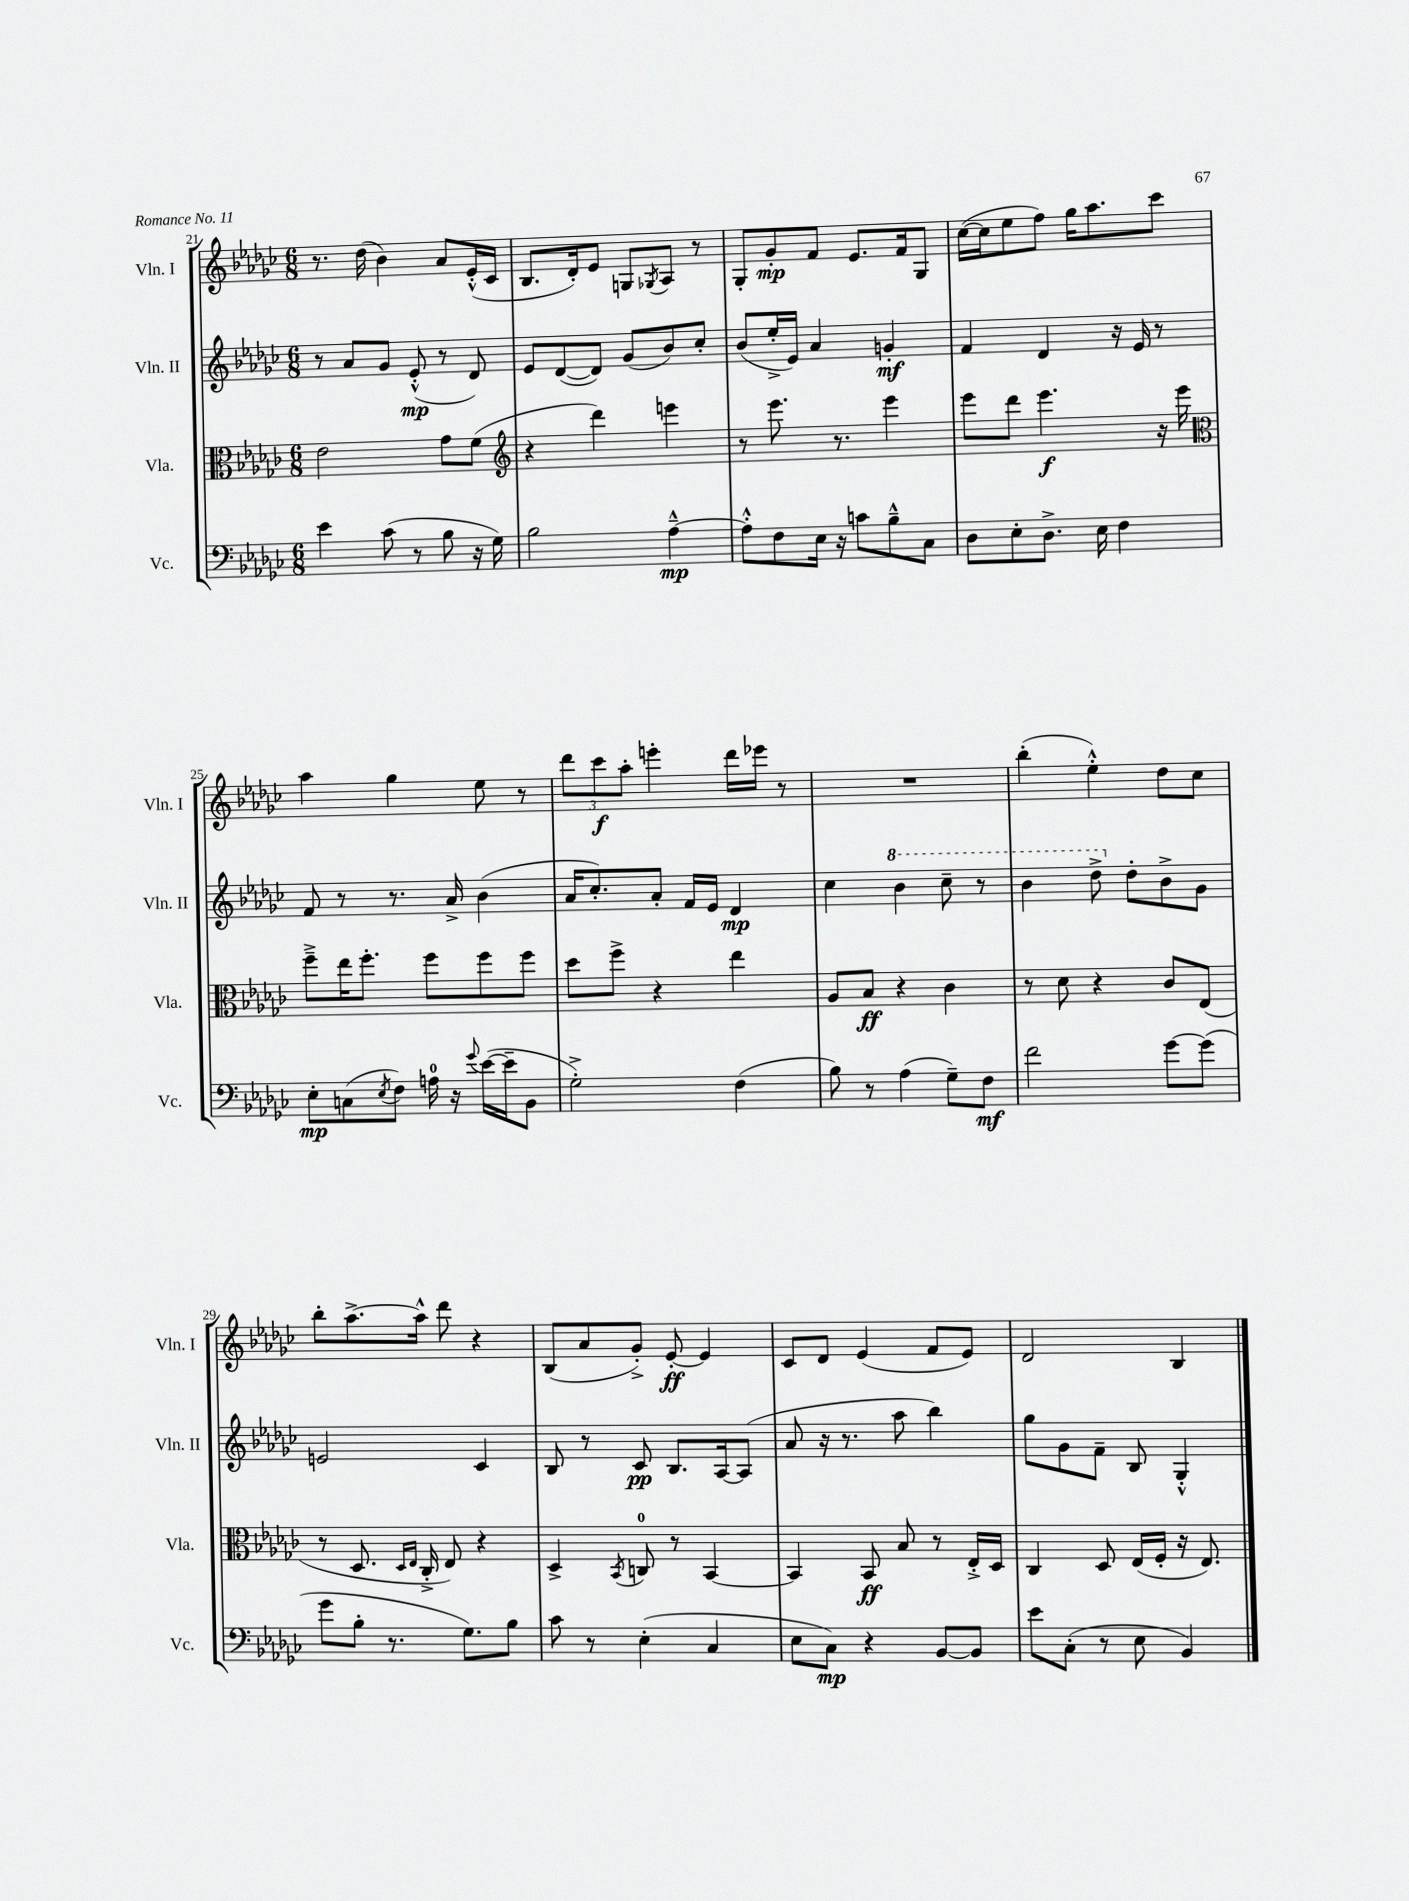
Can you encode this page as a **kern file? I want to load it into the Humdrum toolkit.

**kern	**dynam	**kern	**dynam	**kern	**dynam	**kern	**dynam
*part4	*part4	*part3	*part3	*part2	*part2	*part1	*part1
*staff4	*staff4	*staff3	*staff3	*staff2	*staff2	*staff1	*staff1
*I"Vc.	*	*I"Vla.	*	*I"Vln. II	*	*I"Vln. I	*
*I'Vc.	*	*I'Vla.	*	*I'Vln. II	*	*I'Vln. I	*
*clefF4	*	*clefC3	*	*clefG2	*	*clefG2	*
*k[b-e-a-d-g-c-]	*	*k[b-e-a-d-g-c-]	*	*k[b-e-a-d-g-c-]	*	*k[b-e-a-d-g-c-]	*
*M6/8	*	*M6/8	*	*M6/8	*	*M6/8	*
=21	=21	=21	=21	=21	=21	=21	=21
4e-\	.	2e-\	.	8r	.	8.r	.
.	.	.	.	8a-/L	.	.	.
.	.	.	.	.	.	(16dd-\	.
(8c-\	.	.	.	8g-/J	.	4b-\)	.
8r	.	.	.	(8e-'^^/	mp	.	.
8B-\	.	8g-\L	.	8r	.	8a-/L	.
16r	.	(8f\J	.	8d-/)	.	(16e-'^^/L	.
16G-\)	.	.	.	.	.	16c-/JJ	.
=22	=22	=22	=22	=22	=22	=22	=22
*	*	*clefG2	*	*	*	*	*
2B-\	.	4r	.	8e-/L	.	8.B-/L	.
.	.	.	.	([8d-/	.	.	.
.	.	.	.	.	.	16d-'/k)	.
.	.	4ddd-\)	.	8d-/J])	.	8e-/J	.
.	.	.	.	(8g-/L	.	8Gn/L	.
.	.	.	.	.	.	8qG-X/	.
[4A-~^^\	mp	4eeen\	.	8b-/)	.	8A-/J	.
.	.	.	.	8cc-'/J	.	8r	.
=23	=23	=23	=23	=23	=23	=23	=23
8A-'^^\L]	.	8r	.	(8b-/L	.	8G-'/L	.
8F\	.	8.eee-\	.	16ee-'^/L	.	8g-'/	mp
.	.	.	.	16e-/JJ)	.	.	.
16E-\Jk	.	.	.	4a-/	.	8f/J	.
16r	.	8.r	.	.	.	.	.
8cn\L	.	.	.	.	.	8.e-/L	.
8B-~^^\	.	4eee-\	.	4gn'/	mf	.	.
.	.	.	.	.	.	16f/k	.
8C-\J	.	.	.	.	.	8G-/J	.
=24	=24	=24	=24	=24	=24	=24	=24
8D-\L	.	8eee-\L	.	4f/	.	([16cc-\LL	.
.	.	.	.	.	.	16cc-\J]	.
8E-'\	.	8ddd-\J	.	.	.	8ee-\	.
8.D-^\J	.	4.eee-\	f	4d-/	.	8ff\J)	.
.	.	.	.	.	.	16gg-\KL	.
16E-\	.	.	.	.	.	8.aa-\	.
4F\	.	.	.	16r	.	.	.
.	.	.	.	16e-/	.	.	.
.	.	16r	.	8r	.	8ccc-\J	.
.	.	16eee-\	.	.	.	.	.
!!LO:LB:g=z
=25	=25	=25	=25	=25	=25	=25	=25
*	*	*clefC3	*	*	*	*	*
8E-'\L	mp	8ff~^\L	.	8f/	.	4aa-\	.
(8Cn\	.	16ee-\K	.	8r	.	.	.
.	.	8.ff'\J	.	.	.	.	.
8qE-/	.	.	.	.	.	.	.
8F\J)	.	.	.	8.r	.	4gg-\	.
16An\	.	8ff\L	.	.	.	.	.
16r	.	.	.	16a-^/	.	.	.
8qqg-/	.	.	.	.	.	.	.
([16e-\LL	.	8ff\	.	(4b-\	.	8ee-\	.
16e-~\J]	.	.	.	.	.	.	.
8BB-\J	.	8ff\J	.	.	.	8r	.
=26	=26	=26	=26	=26	=26	=26	=26
2G-'^\)	.	8dd-\L	.	16a-/KL	.	12ddd-\L	.
.	.	.	.	8.cc-'/)	.	.	.
.	.	.	.	.	.	12ccc-\	f
.	.	8ff^\J	.	.	.	.	.
.	.	.	.	.	.	12aa-'\J	.
.	.	4r	.	8a-'/J	.	4eeen'\	.
.	.	.	.	16f/LL	.	.	.
.	.	.	.	16e-/JJ	.	.	.
(4F\	.	4ee-\	.	4d-/	mp	16ddd-\LL	.
.	.	.	.	.	.	16eee-X\JJ	.
.	.	.	.	.	.	8r	.
=27	=27	=27	=27	=27	=27	=27	=27
8B-\)	.	8A-/L	.	4cc-\	.	2.r	.
8r	.	8B-/J	ff	.	.	.	.
*	*	*	*	*8va	*	*	*
(4A-\	.	4r	.	4bb-\	.	.	.
8G-~\L)	.	4c-\	.	8ccc-~\	.	.	.
8F\J	mf	.	.	8r	.	.	.
=28	=28	=28	=28	=28	=28	=28	=28
2f\	.	8r	.	4bb-\	.	(4bb-'\	.
.	.	8d-\	.	.	.	.	.
.	.	4r	.	8ddd-^\	.	4ee-'^^\)	.
*	*	*	*	*X8va	*	*	*
.	.	.	.	8dd-'\L	.	.	.
[8g-\L	.	8c-/L	.	8b-^\	.	8dd-\L	.
(8g-\J]	.	(8E-/J	.	8g-\J	.	8cc-\J	.
!!LO:LB:g=z
=29	=29	=29	=29	=29	=29	=29	=29
8g-\L	.	8r	.	2en/	.	8bb-'\L	.
8B-'\J	.	8.D-/	.	.	.	[8.aa-^\	.
8.r	.	.	.	.	.	.	.
.	.	16qqD-/LL	.	.	.	.	.
.	.	16qqE-/JJ	.	.	.	.	.
.	.	16C-'^/	.	.	.	16aa-^^\Jk]	.
.	.	8E-/)	.	.	.	8ddd-\	.
8.G-\L)	.	.	.	.	.	.	.
.	.	4r	.	4c-/	.	4r	.
8B-\J	.	.	.	.	.	.	.
=30	=30	=30	=30	=30	=30	=30	=30
8c-\	.	4D-^/	.	8B-/	.	(8B-/L	.
8r	.	.	.	8r	.	8a-/	.
.	.	8qBB-/	.	.	.	.	.
(4E-'\	.	8Cn/	.	8c-/	pp	8g-'^/J)	.
.	.	8r	.	8.B-/L	.	[8e-'/	ff
4C-/	.	[4BB-/	.	.	.	4e-/]	.
.	.	.	.	[16A-/k	.	.	.
.	.	.	.	(8A-/J]	.	.	.
=31	=31	=31	=31	=31	=31	=31	=31
8E-\L	.	4BB-/]	.	8a-/	.	8c-/L	.
8C-\J)	mp	.	.	16r	.	8d-/J	.
.	.	.	.	8.r	.	.	.
4r	.	8BB-/	ff	.	.	(4e-/	.
.	.	8B-/	.	8aa-\	.	.	.
[8BB-/L	.	8r	.	4bb-\)	.	8f/L	.
8BB-/J]	.	16E-'^/LL	.	.	.	8e-/J)	.
.	.	16D-/JJ	.	.	.	.	.
=32	=32	=32	=32	=32	=32	=32	=32
8e-\L	.	4C-/	.	8gg-\L	.	2d-/	.
(8C-'\J	.	.	.	8g-\	.	.	.
8r	.	8D-/	.	8f~\J	.	.	.
8E-\	.	(16E-/LL	.	8B-/	.	.	.
.	.	16F'/JJ	.	.	.	.	.
4BB-/)	.	16r	.	4G-'^^/	.	4B-/	.
.	.	8.E-/)	.	.	.	.	.
==	==	==	==	==	==	==	==
*-	*-	*-	*-	*-	*-	*-	*-
